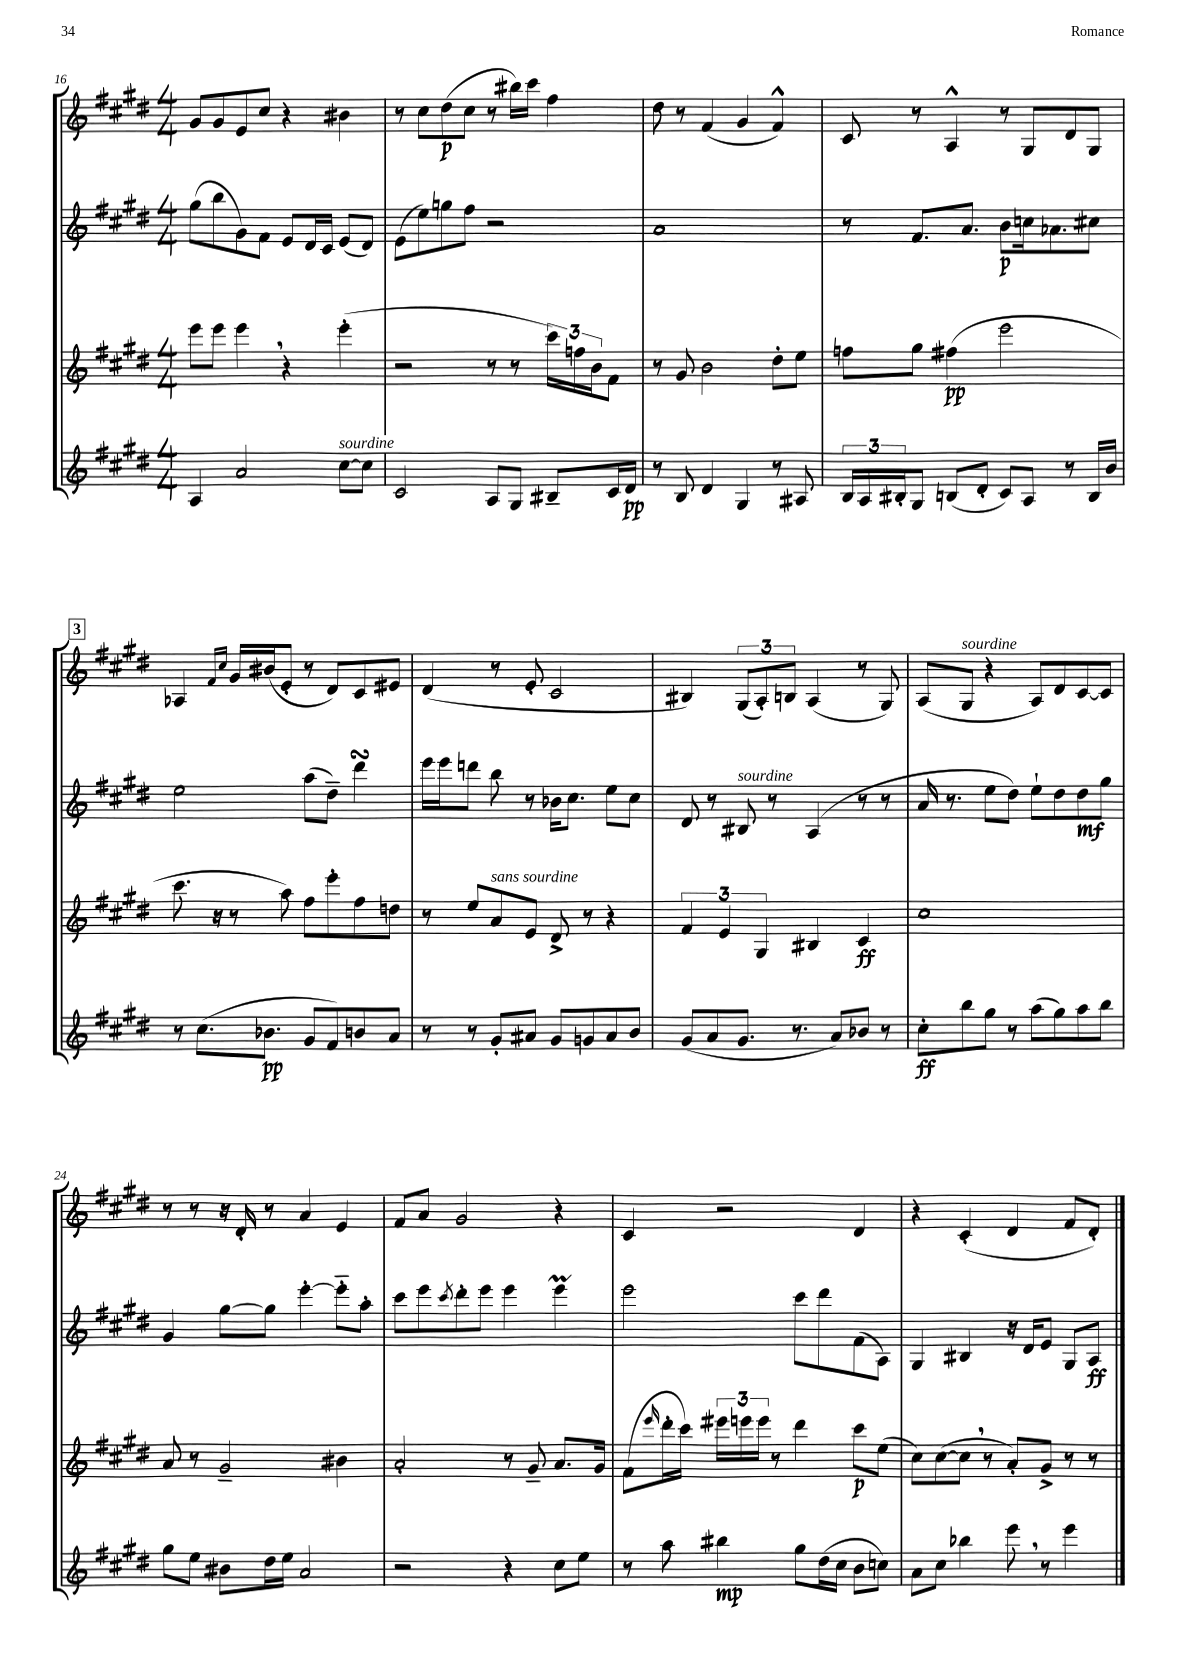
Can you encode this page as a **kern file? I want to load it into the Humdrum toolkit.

**kern	**kern	**kern	**kern
*staff4	*staff3	*staff2	*staff1
*clefG2	*clefG2	*clefG2	*clefG2
*k[f#c#g#d#]	*k[f#c#g#d#]	*k[f#c#g#d#]	*k[f#c#g#d#]
*M4/4	*M4/4	*M4/4	*M4/4
4A	8eee	(8gg#	8g#
.	8eee	8bb	8g#
2a	4eee	8g#)	8e
.	.	8f#	8cc#
.	4r	8e	4r
.	.	16d#	.
.	.	16c#	.
[8cc#	(4eee'	(8e	4b#
8cc#]	.	8d#)	.
=	=	=	=
2c#	2r	(8e	8r
.	.	8ee)	8cc#
.	.	8gg	(8dd#
.	.	8ff#	8cc#
8A	8r	2r	8r
8G#	8r	.	16bb#)
.	.	.	16ccc#
8B#~	24ccc#)	.	4ff#
.	24ff	.	.
.	24b	.	.
16c#	8f#	.	.
16d#	.	.	.
=	=	=	=
8r	8r	1a	8dd#
8B	8g#	.	8r
4d#	2b	.	(4f#
4G#	.	.	4g#
8r	8dd#'	.	4f#^^)
8A#	8ee	.	.
=	=	=	=
24B	8ff	8r	8c#
24A	.	.	.
24B#'	.	.	.
8G#	8gg#	8.f#	8r
(8B	(4ff#	.	4A^^
.	.	8.a	.
8d#'	.	.	.
8c#)	2eee	8b	8r
8A	.	16cc	8G#
.	.	8.a-	.
8r	.	.	8d#
16B	.	8cc#	8G#
16b	.	.	.
=	=	=	=
8r	8.ccc#	2ee	4A-
(8.cc#	.	.	.
.	16r	.	.
.	.	.	16qqf#
.	.	.	16qqcc#
.	8r	.	16g#
8.b-	.	.	(16b#
.	8aa)	.	8e'
8g#	8ff#	(8aa	8r
8f#)	8eee'	8dd#~)	8d#)
8b	8ff#	4ddd#	8c#
8a	8dd	.	8e#
=	=	=	=
8r	8r	16eee	(4d#
.	.	16eee	.
8r	8ee	8ddd	.
8g#'	8a	8bb	8r
8a#	8e	8r	8e'
8g#	8d#^	16b-	2c#
.	.	8.cc#	.
8g	8r	.	.
8a#	4r	8ee	.
8b	.	8cc#	.
=	=	=	=
(8g#	6f#	8d#	4B#)
8a	.	8r	.
.	6e	.	.
8.g#	.	8B#	(12G#
.	6G#	.	12A')
.	.	8r	.
.	.	.	12B
8.r	.	.	.
.	4B#	(4A	(4A
8a)	.	.	.
8b-	4c#	8r	8r
8r	.	8r	8G#)
=	=	=	=
8cc#'	1cc#	16a	(8A
.	.	8.r	.
8bb	.	.	8G#
8gg#	.	8ee	4r
8r	.	8dd#)	.
(8aa	.	8ee`	8A)
8gg#)	.	8dd#	8d#
8aa	.	8dd#	[8c#
8bb	.	8gg#	8c#]
=	=	=	=
8gg#	8a	4g#	8r
8ee	8r	.	8r
8b#	2g#~	[8gg#	16r
.	.	.	16d#'
16dd#	.	8gg#]	8r
16ee	.	.	.
2a	.	[4eee'	4a
.	4b#	8eee'~]	4e
.	.	8aa'	.
=	=	=	=
2r	2a'	8ccc#	8f#
.	.	8eee	8a
.	.	8qccc#	.
.	.	8ddd#'	2g#
.	.	8eee	.
4r	8r	4eee	.
.	8g#~	.	.
8cc#	8.a	4eee	4r
8ee	.	.	.
.	16g#	.	.
=	=	=	=
8r	(8f#	2eee	4c#
.	16qqeee	.	.
8aa	16ddd#'	.	.
.	16ccc#)	.	.
4bb#	24eee#	.	2r
.	24eee	.	.
.	24eee	.	.
.	8r	.	.
8gg#	4ddd#	8ccc#	.
(16dd#	.	8ddd#	.
16cc#	.	.	.
8b	8ccc#	(8f#	4d#
8cc)	(8ee	8A)	.
=	=	=	=
8a	8cc#)	4G#	4r
8cc#	([8cc#	.	.
4bb-	8cc#]	4B#	(4c#'
.	8r	.	.
8eee	8a')	16r	4d#
.	.	16d#	.
8r	8g#^	8e	.
4eee	8r	8G#	8f#
.	8r	8A	8d#')
==	==	==	==
*-	*-	*-	*-
